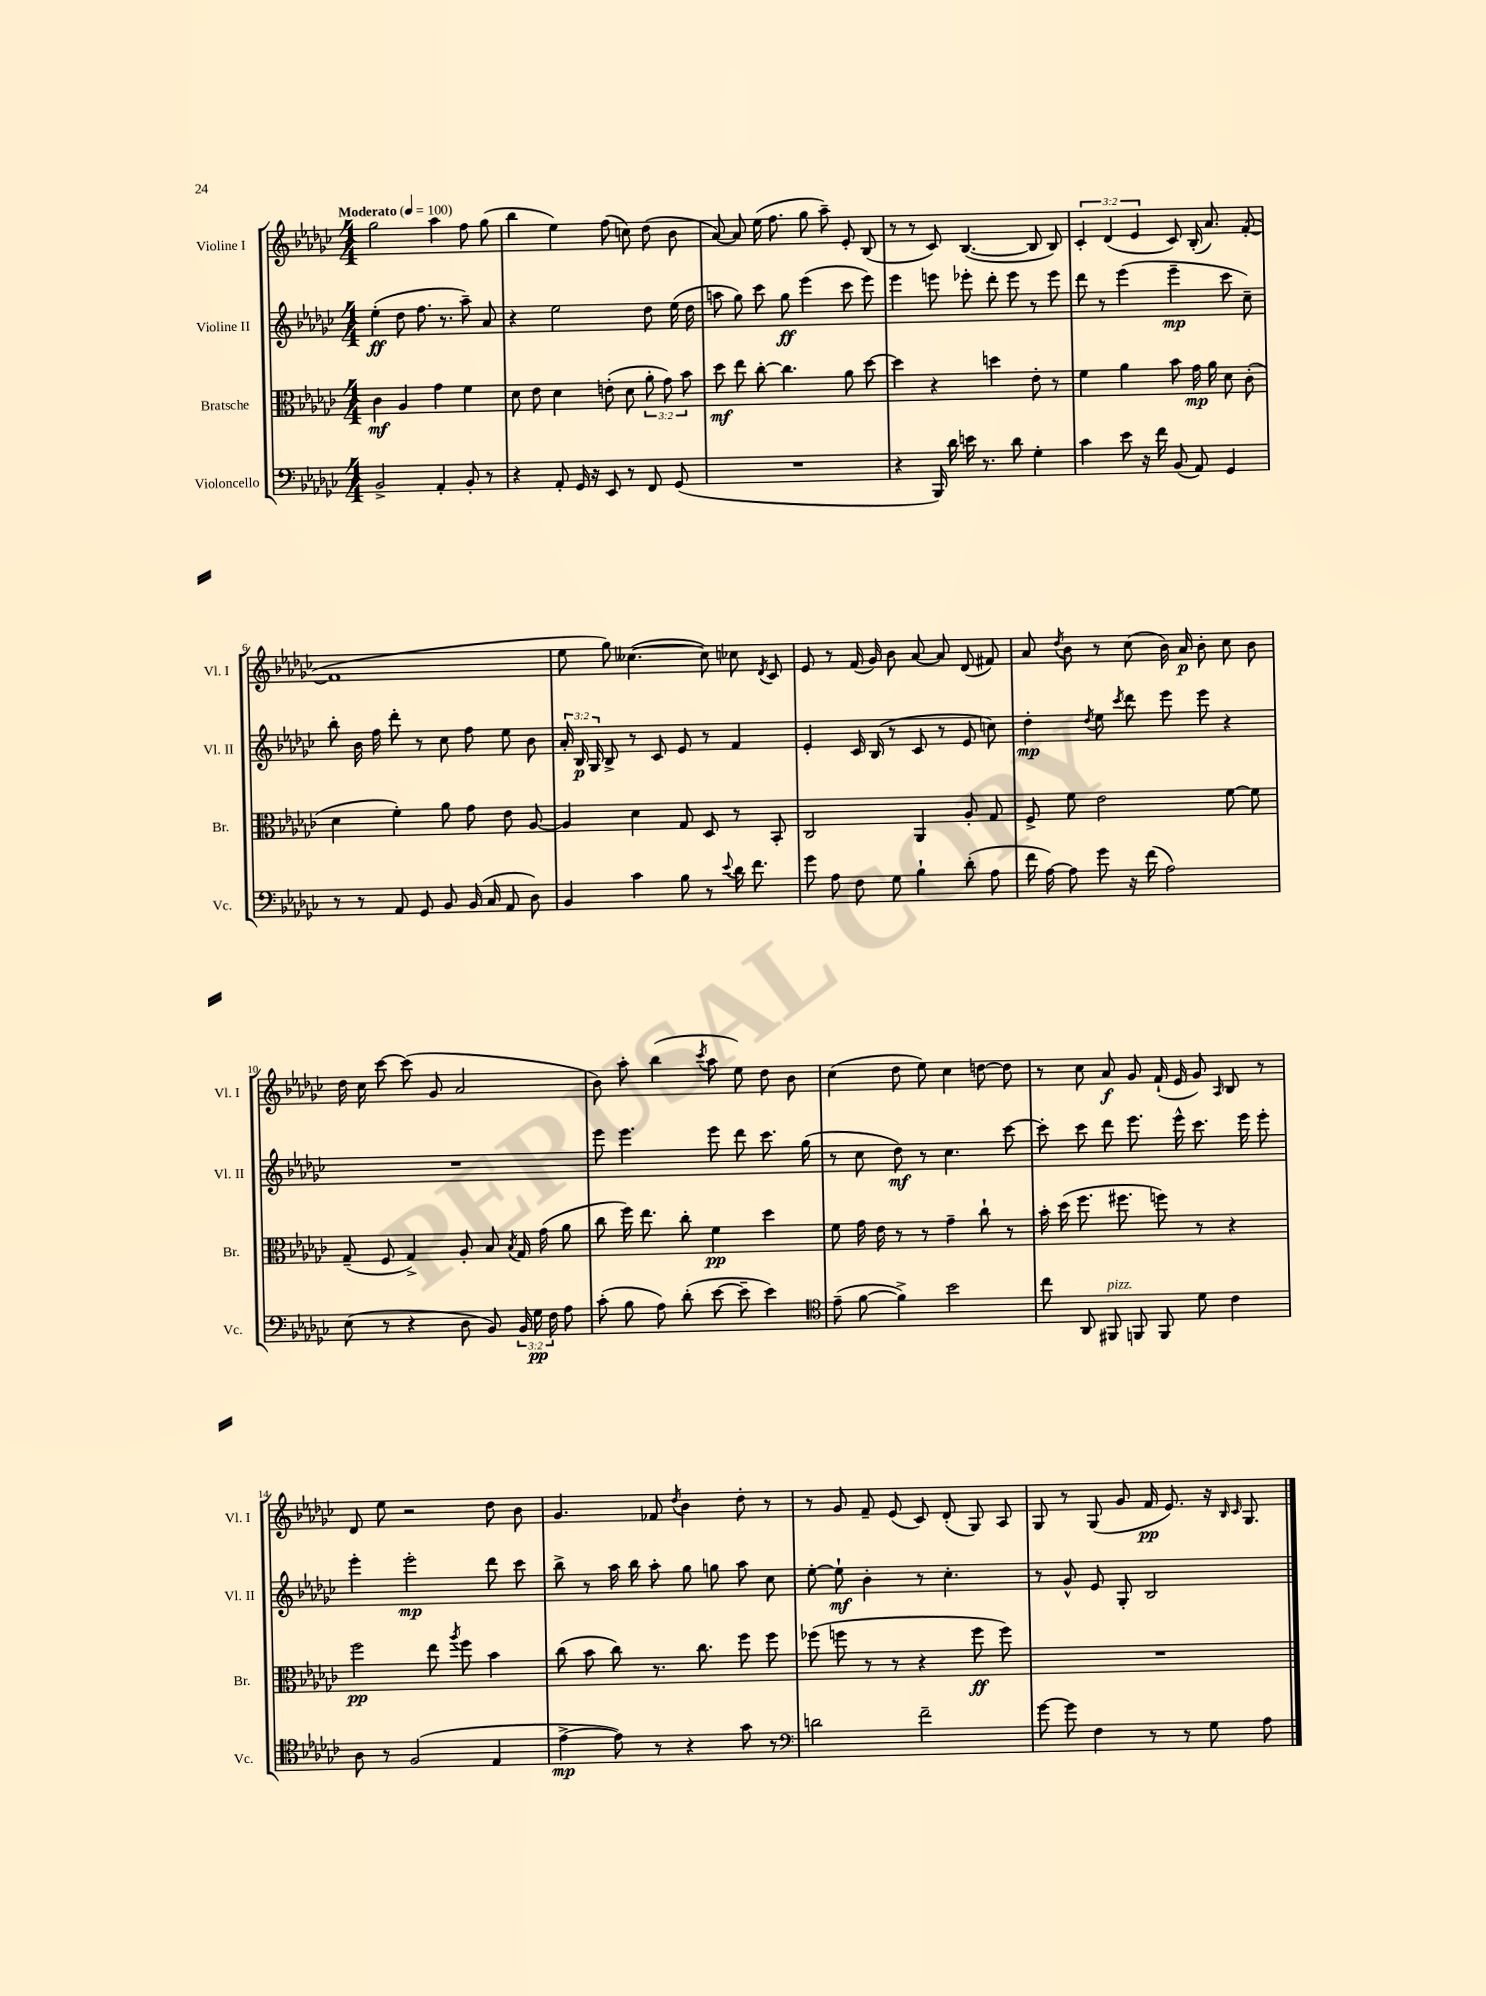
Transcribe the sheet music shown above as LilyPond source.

<<
\new StaffGroup <<
\new Staff = "s0" \with { instrumentName = "Violine I" shortInstrumentName = "Vl. I" } {
    \clef treble \key ges \major \numericTimeSignature \time 4/4 \override Staff.TupletNumber.text = #tuplet-number::calc-fraction-text \tempo "Moderato" 4 = 100
    \autoBeamOff ges''2 aes''4 f''8 ges''8( |
    bes''4 ees''4) f''8( c''8) des''8( bes'8 |
    aes'8~) aes'8 ees''16( f''8. ges''8 aes''8--) ees'8-. bes8( |
    r8 r8 ces'8) bes4.~( bes8 bes8) |
    \tuplet 3/2 { ces'4-. des'4( ees'4 } ces'8) bes16-.( aes'8.) f'8~-.( |
    f'1 |
    ees''8 ges''8) ceses''4.~( ceses''8) ces''8 \acciaccatura { des'8 } ces'8 |
    ees'8 r8 f'16( ges'16) bes'8 aes'8~ aes'8 des'8( fis'8) |
    aes'8 \acciaccatura { des''8 } bes'8 r8 ces''8( bes'16) aes'16\p bes'8-. ces''8 bes'8 |
    des''16 ces''16 ces'''8~ ces'''8( ges'8 aes'2 |
    bes'8) aes''8-. bes''4( \acciaccatura { ces'''8 } aes''8 ees''8) des''8 bes'8 |
    ces''4( des''8 ees''8) ces''4 d''8~ d''8 |
    r8 ces''8 aes'8\f ges'8 f'16-!( ees'16 ges'8) \grace { aes16 } bes8 r8 |
    des'8 ees''8 r2 des''8 bes'8 |
    ges'4. fes'8 \acciaccatura { des''8 } bes'4 des''8-. r8 |
    r8 ges'8 f'8-- ees'8( ces'8) des'8-.( ges8) aes8 |
    ges8 r8 ges8( ges'8 f'16\pp ees'8.) r16 \grace { bes16 ces'16 } ges8. \bar "|." |
}
\new Staff = "s1" \with { instrumentName = "Violine II" shortInstrumentName = "Vl. II" } {
    \clef treble \key ges \major \numericTimeSignature \time 4/4 \override Staff.TupletNumber.text = #tuplet-number::calc-fraction-text
    \autoBeamOff ees''4-.\ff( des''8 f''8. r8. aes''8--) aes'8 |
    r4 ees''2 des''8 ees''16( des''16 |
    a''8 ges''8) ces'''8 ges''8\ff ees'''4( ces'''8 ees'''8) |
    ees'''4 e'''8 ees'''8-. des'''8-. ees'''8 r8 ees'''8 |
    des'''8 r8 ees'''4( ees'''4--\mp ces'''8 ces''8--) |
    bes''8-. bes'16 f''16 des'''8-. r8 ces''8 f''8 ees''8 bes'8 |
    \tuplet 3/2 { aes'16-. bes16\p ges16 } bes8-> r8 ces'8 ees'8 r8 f'4 |
    ees'4-. ces'16 bes16( r8 ces'8 r8 ees'8 c''8) |
    des''4-.\mp \acciaccatura { des''8 } ees''8 \acciaccatura { ces'''8 } des'''8 ees'''8 ees'''8 r4 |
    R1 |
    ees'''8 ees'''4. ees'''8 des'''8 ces'''8. ges''16( |
    r8 ces''8 des''8\mf) r8 ces''4. ces'''8~ |
    ces'''8-. ces'''8 des'''8 ees'''8. ees'''16-^ ces'''8. ees'''16 ees'''8-. |
    ees'''4-. ees'''2-.\mp des'''8 ces'''8 |
    bes''8-> r8 aes''16 bes''16 aes''8-. ges''8 g''8 aes''8 ces''8 |
    ees''8~-. ees''8-!\mf bes'4-. r8 ces''4.-. |
    r8 ges'8-^ ees'8 ges8-. bes2 \bar "|." |
}
\new Staff = "s2" \with { instrumentName = "Bratsche" shortInstrumentName = "Br." } {
    \clef alto \key ges \major \numericTimeSignature \time 4/4 \override Staff.TupletNumber.text = #tuplet-number::calc-fraction-text
    \autoBeamOff ces'4\mf aes4 ges'4 f'4 |
    des'8 ees'8 des'4 e'8-.( des'8 \tuplet 3/2 { aes'8-. ges'8) bes'8 } |
    des''8\mf ees''8 ces''8~-. ces''4. aes'8 des''8~ |
    des''4 r4 d''4 ees'8-. r8 |
    f'4 aes'4 bes'8 ges'16\mp aes'16 des'8 ces'8-.( |
    des'4 f'4-.) aes'8 ges'8 ees'8 aes8~ |
    aes4 des'4 ges8 des8 r8 bes,8-. |
    ces2 aes,4 aes8-. ges8 |
    f8-> f'8 ees'2 f'8~ f'8 |
    ges8--( f8 ges4->) aes8-. bes8 \acciaccatura { bes8 } ges16 ges'16( aes'8 |
    ces''8 f''16) ees''8. ces''8-. f'4\pp des''4 |
    f'8 ges'16 ees'16 r8 r8 ges'4-- ces''8-! r8 |
    bes'16-. des''16( f''8. fis''8. f''8) r8 r4 |
    f''2\pp ees''8 \acciaccatura { aes''8 } f''8 bes'4 |
    ces''8( bes'8 ces''8) r8. ces''8. f''8 f''8 |
    fes''8( f''8 r8 r8 r4 f''8\ff f''8) |
    R1 \bar "|." |
}
\new Staff = "s3" \with { instrumentName = "Violoncello" shortInstrumentName = "Vc." } {
    \clef bass \key ges \major \numericTimeSignature \time 4/4 \override Staff.TupletNumber.text = #tuplet-number::calc-fraction-text
    \autoBeamOff bes,2-> aes,4-. bes,8-. r8 |
    r4 aes,8-. ges,16 r16 ees,8 r8 f,8 ges,8( |
    R1 |
    r4 bes,,16) des'16 e'16 r8. des'8 ges4-. |
    ces'4 ees'8 r16 f'16 bes,8( aes,8) ges,4 |
    r8 r8 aes,8 ges,8 bes,8 bes,16( ces16 aes,8 des8) |
    bes,4 ces'4 bes8 r8 \appoggiatura { ees'8 } des'16 f'8. |
    ges'8 aes8 f8 ges8 bes4-! des'8-.( aes8 |
    f'16 aes16~) aes8 ges'8 r16 f'16( aes2) |
    ees8( r8 r4 des8 bes,8) \tuplet 3/2 { bes,16 ges16\pp f16 } aes8 |
    ces'8-.( bes8 aes8) des'8-.( ees'8~ ees'8-- ees'4) |
    \clef tenor ees'8--( f'8~ f'4->) bes'2 |
    ces''8 aes,8 fis,8^\markup { \italic "pizz." } f,8 f,8 des'8 ces'4 |
    aes8 r8 f2( ees4 |
    ees'4~->\mp ees'8) r8 r4 ges'8 r8 |
    \clef bass d'2 f'2-- |
    ges'8~ ges'8 f4 r8 r8 ges8 aes8 \bar "|." |
}
>>
>>
